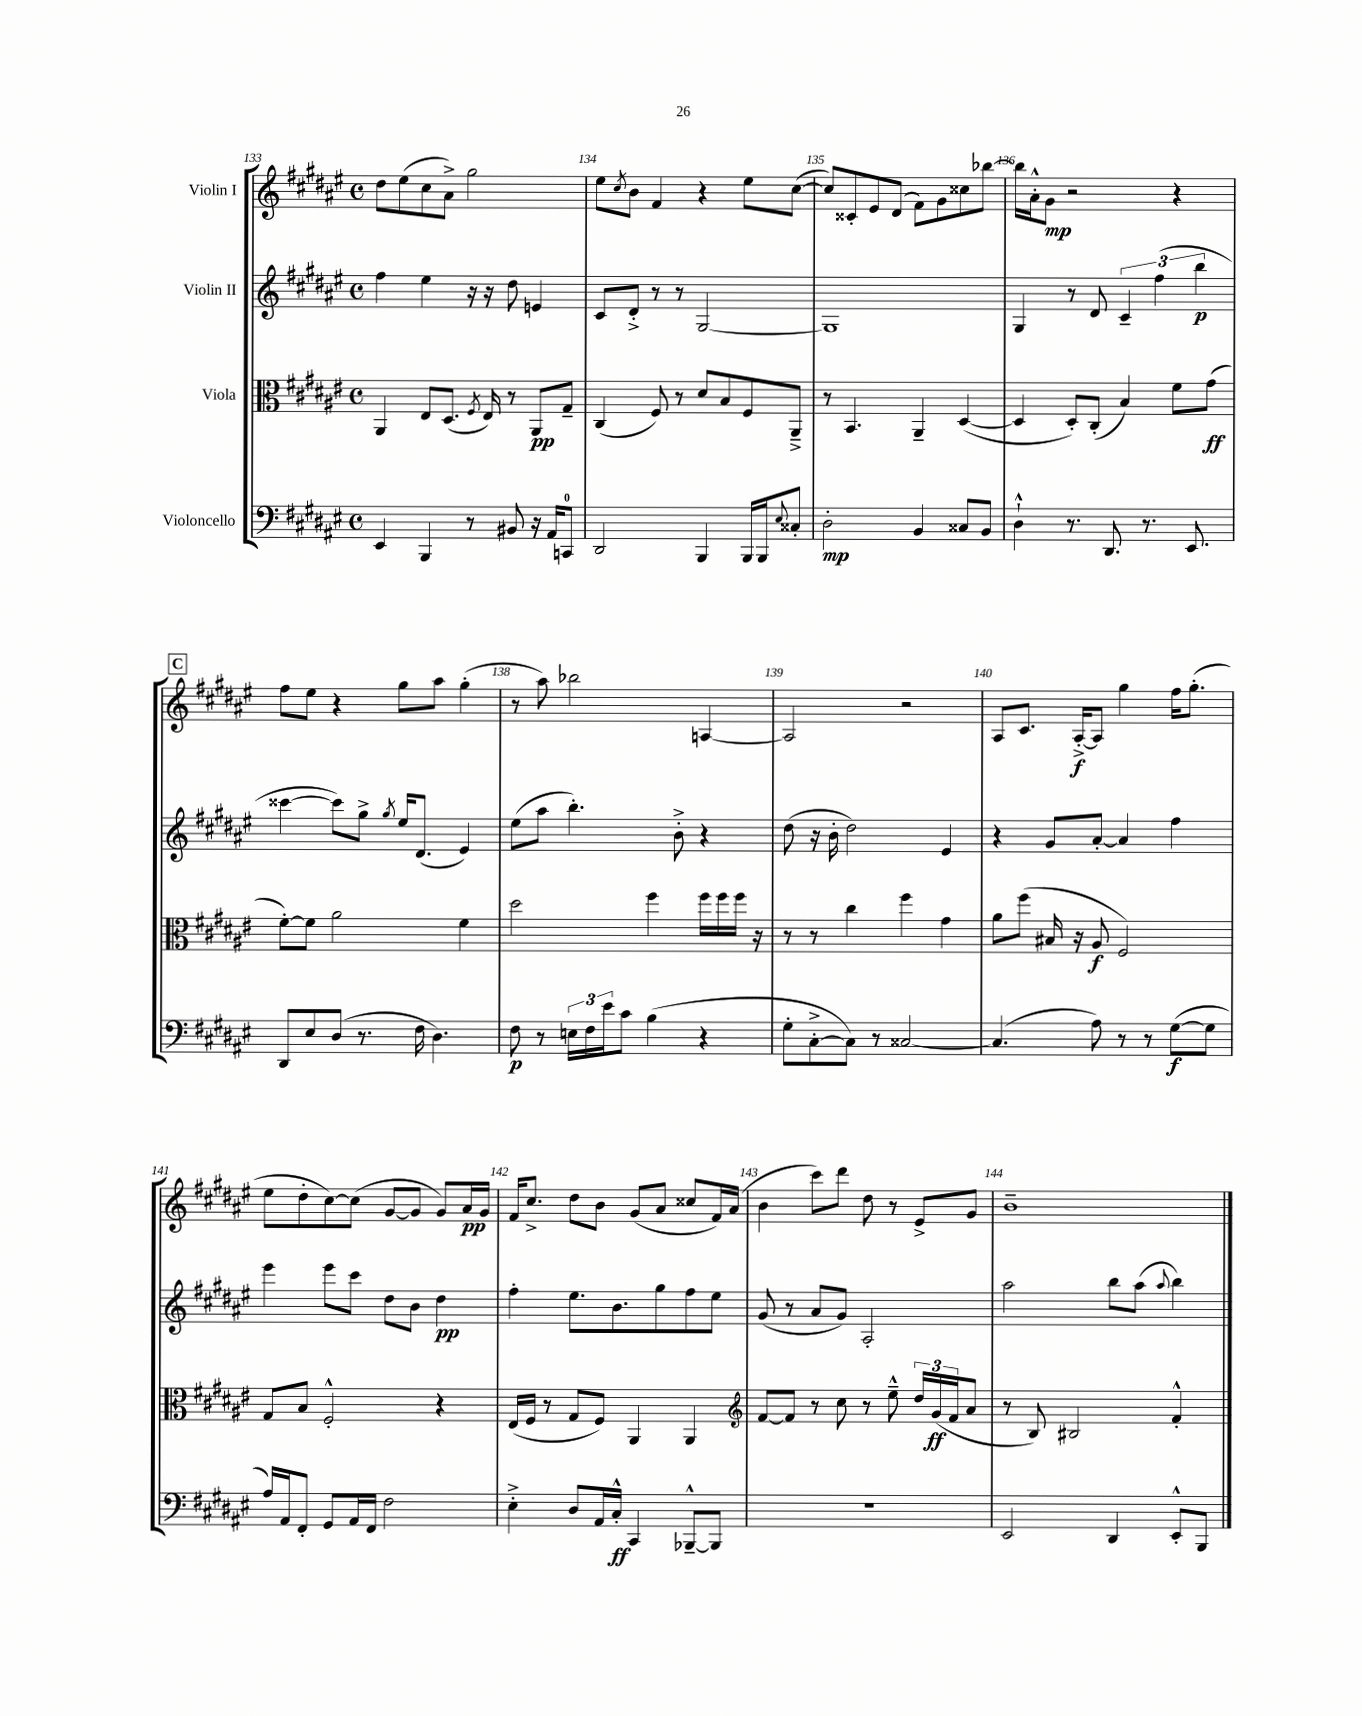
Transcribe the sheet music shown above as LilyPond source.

<<
\new StaffGroup <<
\new Staff = "s0" \with { instrumentName = "Violin I" } {
    \clef treble \key fis \major \defaultTimeSignature \time 4/4
    dis''8 eis''8( cis''8 ais'8->) gis''2 |
    eis''8 \acciaccatura { cis''8 } b'8 fis'4 r4 eis''8 cis''8~( |
    cis''8) cisis'8-. eis'8 dis'8( fis'8) gis'8 cisis''8 bes''8~ |
    bes''16 ais'16-.-^ gis'8\mp r2 r4 |
    \mark \markup { \box "C" } fis''8 eis''8 r4 gis''8 ais''8 gis''4-.( |
    r8 ais''8) bes''2 a4~ |
    a2 r2 |
    ais8 cis'8. ais16~-.->\f ais8 gis''4 fis''16 gis''8.-.( |
    eis''8 dis''8-. cis''8~) cis''8( gis'8~ gis'8 gis'8) ais'16\pp gis'16 |
    fis'16 cis''8.-> dis''8 b'8 gis'8( ais'8 cisis''8 fis'16) ais'16( |
    b'4 cis'''8) dis'''8 dis''8 r8 eis'8-> gis'8 |
    b'1-- \bar "|." |
}
\new Staff = "s1" \with { instrumentName = "Violin II" } {
    \clef treble \key fis \major \defaultTimeSignature \time 4/4
    fis''4 eis''4 r16 r16 dis''8 e'4 |
    cis'8 dis'8-.-> r8 r8 gis2~ |
    gis1 |
    gis4 r8 dis'8 \tuplet 3/2 { cis'4-- fis''4( b''4\p } |
    \mark \markup { \box "C" } cisis'''4~ cisis'''8) gis''8-> \acciaccatura { gis''8 } eis''16 dis'8.( eis'4) |
    eis''8( ais''8 b''4.-.) b'8-.-> r4 |
    dis''8( r16 b'16-. dis''2) eis'4 |
    r4 gis'8 ais'8~-. ais'4 fis''4 |
    eis'''4 eis'''8 cis'''8 dis''8 b'8 dis''4\pp |
    fis''4-. eis''8. b'8. gis''8 fis''8 eis''8 |
    gis'8( r8 ais'8 gis'8) ais2-. |
    ais''2 b''8 ais''8( \appoggiatura { ais''8 } b''4) \bar "|." |
}
\new Staff = "s2" \with { instrumentName = "Viola" } {
    \clef alto \key fis \major \defaultTimeSignature \time 4/4
    ais,4 eis8 dis8.( \acciaccatura { fis8 } eis16) r8 ais,8\pp gis8-- |
    cis4( fis8) r8 dis'8 b8 fis8 ais,8---> |
    r8 b,4. ais,4-- dis4~( |
    dis4 dis8-.) cis8-.( b4) fis'8 gis'8\ff( |
    \mark \markup { \box "C" } fis'8~-.) fis'8 ais'2 fis'4 |
    dis''2 fis''4 fis''16 fis''16 fis''16 r16 |
    r8 r8 cis''4 fis''4 gis'4 |
    ais'8 fis''8( bis16 r16 ais8\f fis2) |
    gis8 b8 fis2-.-^ r4 |
    eis16( fis16 r8 gis8 fis8) ais,4 ais,4 |
    \clef treble fis'8~ fis'8 r8 cis''8 r8 eis''8---^ \tuplet 3/2 { dis''16 gis'16\ff( fis'16 } ais'8 |
    r8 b8) bis2 fis'4-.-^ \bar "|." |
}
\new Staff = "s3" \with { instrumentName = "Violoncello" } {
    \clef bass \key fis \major \defaultTimeSignature \time 4/4
    eis,4 b,,4 r8 bis,8 r16 ais,16 c,8-0 |
    dis,2 b,,4 b,,16 b,,16 \appoggiatura { eis8 } cisis8-. |
    dis2-.\mp b,4 cisis8 b,8 |
    dis4-!-^ r8. dis,8. r8. eis,8. |
    \mark \markup { \box "C" } dis,8 eis8 dis8( r8. fis16 dis4.) |
    fis8\p r8 \tuplet 3/2 { e16 fis16 eis'16 } cis'8 b4( r4 |
    gis8-. cis8~-.-> cis8) r8 cisis2~ |
    cisis4.( ais8) r8 r8 gis8~\f( gis8 |
    ais16) ais,16 fis,8-. gis,8 ais,16 fis,16 fis2 |
    eis4-.-> dis8 ais,16 cis16-.-^\ff cis,4 bes,,8~---^ bes,,8 |
    r1 |
    eis,2 dis,4 eis,8-.-^ b,,8 \bar "|." |
}
>>
>>
\layout { \context { \Score currentBarNumber = #133 \override BarNumber.break-visibility = ##(#f #t #t) barNumberVisibility = #all-bar-numbers-visible } }
